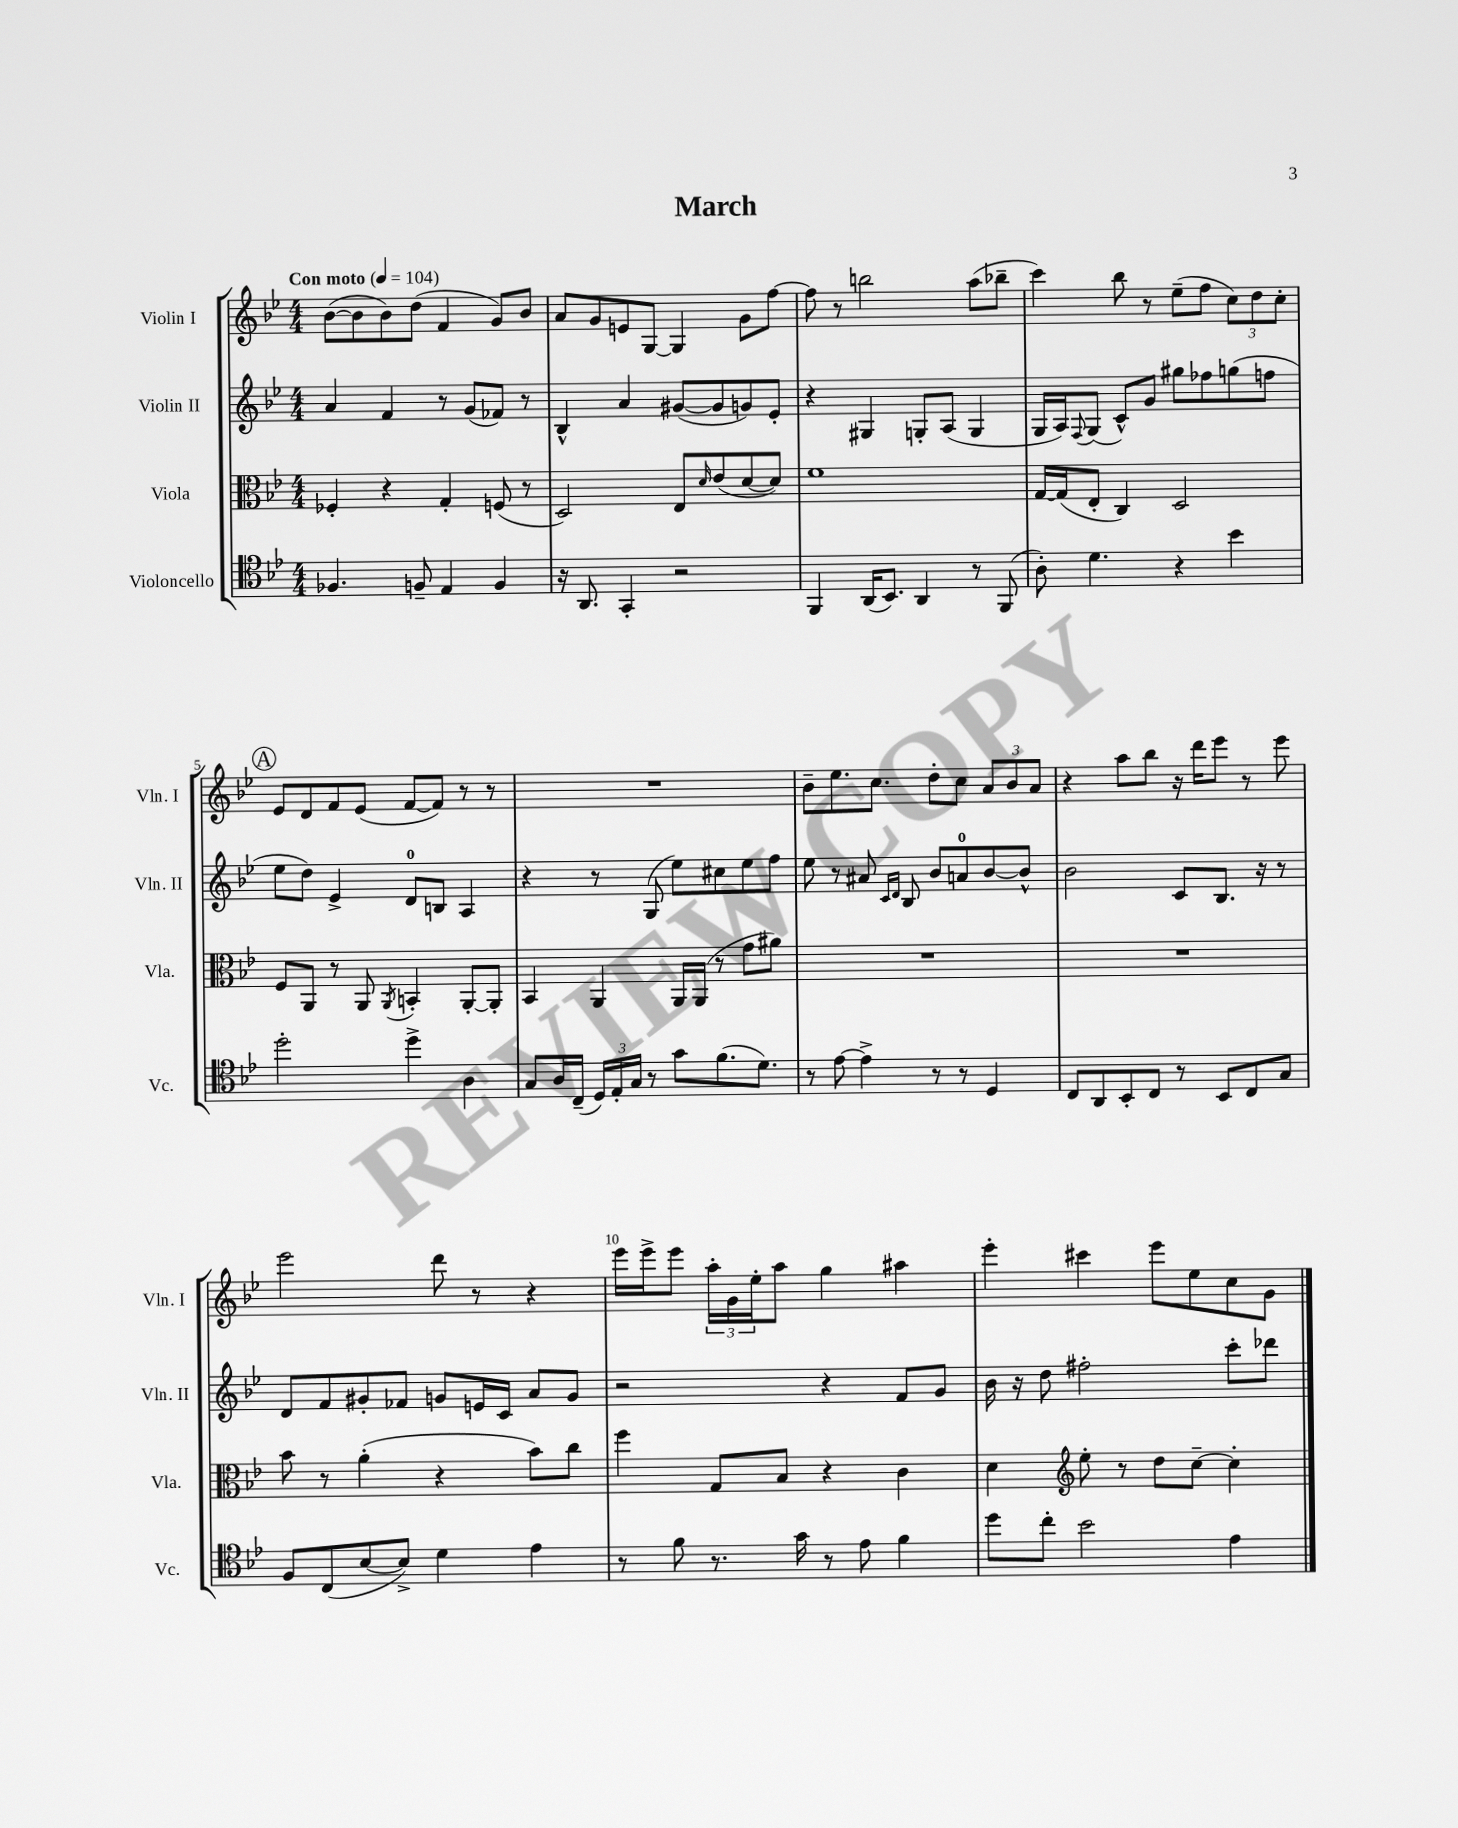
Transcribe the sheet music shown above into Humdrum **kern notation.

**kern	**kern	**kern	**kern
*staff4	*staff3	*staff2	*staff1
*clefC4	*clefC3	*clefG2	*clefG2
*k[b-e-]	*k[b-e-]	*k[b-e-]	*k[b-e-]
*M4/4	*M4/4	*M4/4	*M4/4
*MM104	*MM104	*MM104	*MM104
4.F-	4F-'	4a	([8b-
.	.	.	8b-]
.	4r	4f	8b-)
8F~	.	.	(8dd
4E-	4G'	8r	4f
.	.	(8g	.
4F	(8F	8f-)	8g)
.	8r	8r	8b-
=	=	=	=
16r	2D)	4B-^^	8a
8.AA	.	.	.
.	.	.	8g
4GG'	.	4a	8e
.	.	.	[8G
2r	8E-	([8g#	4G]
.	16qqd	.	.
.	(8e-	8g#]	.
.	[8d	8g)	8g
.	8d])	8e-'	[8ff
=	=	=	=
4FF	1f	4r	8ff]
.	.	.	8r
(16AA	.	4G#	2bb
8.BB-)	.	.	.
4AA	.	8G'	.
.	.	(8A	.
8r	.	4G	(8aa
(8FF	.	.	8bb-~
=	=	=	=
8A')	[16G	16G	4ccc)
.	(16G]	16A)	.
.	.	8qqF	.
4.d	8E-'	(8G	.
.	4C)	8c^^)	8bb-
.	.	8g	8r
4r	2D	8gg#	(8ee-~
.	.	8ff-	8ff
4b-	.	(8gg	12cc)
.	.	.	12dd
.	.	8ff	.
.	.	.	12cc'
=	=	=	=
2dd'	8F	8ee-	8e-
.	8AA	8dd)	8d
.	8r	4e-^	8f
.	8AA	.	(8e-
.	8qAA	.	.
4dd^	4BB'	8d	[8f
.	.	8B	8f])
4A	[8AA'	4A	8r
.	8AA']	.	8r
=	=	=	=
8G	4BB-	4r	1r
16A	.	.	.
(16C~	.	.	.
24D)	4AA	8r	.
24E-'	.	.	.
24G	.	.	.
8r	.	(8G	.
8g	16AA	8ee-)	.
.	(16AA	.	.
(8.f	8r	8cc#	.
.	8g	8ee-	.
8.d)	.	.	.
.	8a#)	8ff	.
=	=	=	=
8r	1r	8ee-	8b-~
[8e-	.	8r	8.ee-
4e-^]	.	8a#	.
.	.	.	8.cc
.	.	16qqc	.
.	.	16qqd	.
.	.	8B-	.
8r	.	8b-	8dd'
8r	.	8a	8cc
4D	.	[8b-	12a
.	.	.	12b-
.	.	8b-^^]	.
.	.	.	12a
=	=	=	=
8C	1r	2b-	4r
8AA	.	.	.
8BB-'	.	.	8aa
8C	.	.	8bb-
8r	.	8c	16r
.	.	.	16ddd
8BB-	.	8.B-	8eee-
8C	.	.	8r
.	.	16r	.
8G	.	8r	8eee-
=	=	=	=
8F	8b-	8d	2eee-
(8C	8r	8f	.
[8B-	(4a'	8g#'	.
8B-^])	.	8f-	.
4d	4r	8g	8ddd
.	.	16e	8r
.	.	16c	.
4e-	8b-)	8a	4r
.	8cc	8g	.
=	=	=	=
8r	4ff	2r	16eee-
.	.	.	16eee-^
8f	.	.	8eee-
8.r	8G	.	24aa'
.	.	.	24g
.	.	.	24ee-'
.	8B-	.	8aa
16g	.	.	.
8r	4r	4r	4gg
8e-	.	.	.
4f	4c	8f	4aa#
.	.	8g	.
=	=	=	=
8dd	4d	16b-	4eee-'
.	.	16r	.
8cc'	.	8dd	.
*	*clefG2	*	*
2b-	8ee-'	2ff#'	4ccc#
.	8r	.	.
.	8dd	.	8eee-
.	[8cc~	.	8ee-
4e-	4cc']	8ccc'	8cc
.	.	8ddd-	8g
==	==	==	==
*-	*-	*-	*-
